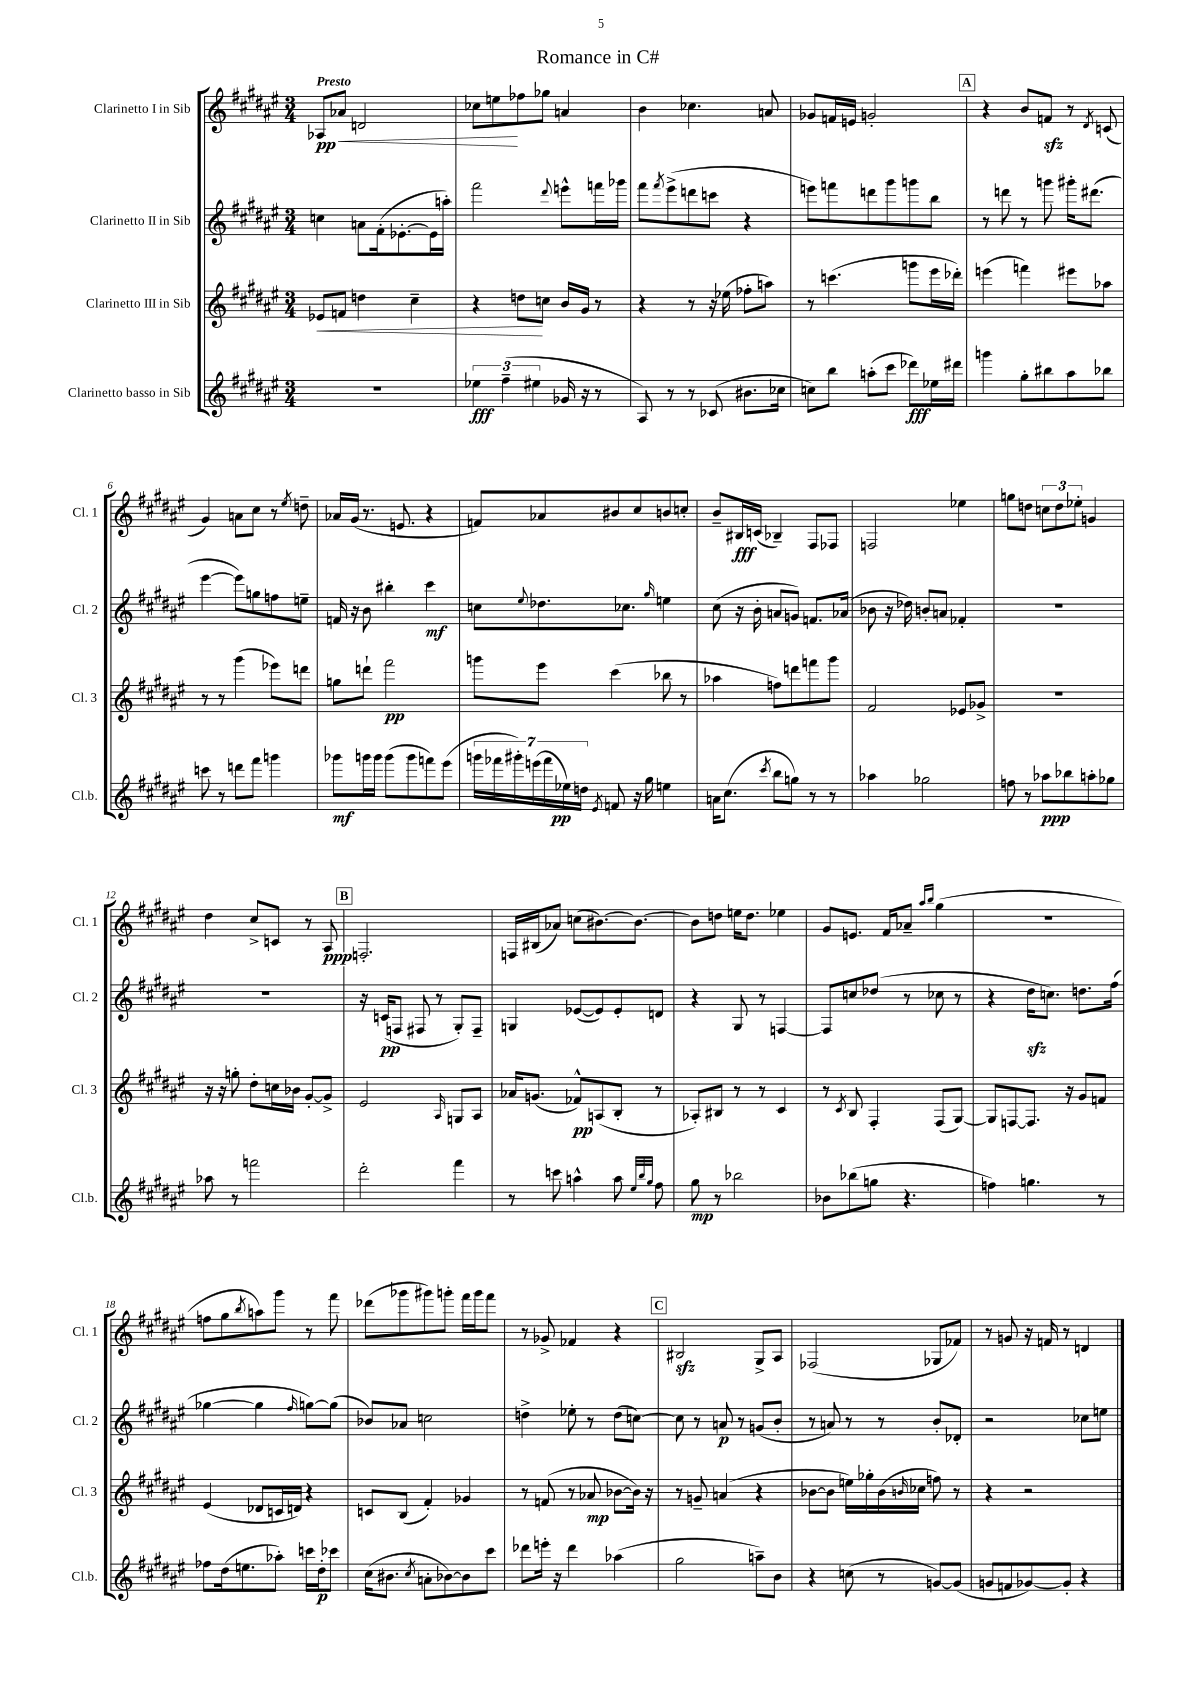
\header { title = "Romance in C#" }
<<
\new StaffGroup <<
\new Staff = "s0" \with { instrumentName = "Clarinetto I in Sib" shortInstrumentName = "Cl. 1" } {
    \clef treble \key fis \major \numericTimeSignature \time 3/4 \tempo "Presto"
    aes8\pp aes'8\< d'2 |
    ces''8 e''8\! fes''8 ges''8 a'4 |
    b'4 ces''4. a'8 |
    ges'8 f'16 e'16 g'2-. |
    \mark \markup { \box "A" } r4 b'8 f'8\sfz r8 \acciaccatura { dis'8 } c'8( |
    gis'4) a'8 cis''8 r8 \acciaccatura { eis''8 } d''8-- |
    aes'16 gis'16( r8. e'8. r4 |
    f'8) aes'8 bis'8 cis''8 b'8 c''8-. |
    b'8-- bis16\fff c'16( bes4--) fis8 fes8 |
    f2 ees''4 |
    g''8 d''8 \tuplet 3/2 { c''8 d''8 ees''8-. } g'4 |
    dis''4 cis''8-> c'8 r8 ais8\ppp |
    \mark \markup { \box "B" } f2.-. |
    f16 bis16( aes'8) c''8( bis'8.~) bis'8.~ |
    bis'8 d''8 e''16 d''8. ees''4 |
    gis'8 e'8. fis'16 aes'8-- \grace { ais''16 b''16 } gis''4( |
    R2. |
    f''8 gis''8 \acciaccatura { b''8 } a''8) gis'''8 r8 fis'''8 |
    des'''8( ges'''8 gis'''8) g'''8-. fis'''16 g'''16 fis'''8 |
    r8 ges'8-> fes'4 r4 |
    \mark \markup { \box "C" } bis2\sfz gis8-> ais8 |
    fes2( ges8 fes'8) |
    r8 g'8 r16 f'16 r8 d'4 \bar "|." |
}
\new Staff = "s1" \with { instrumentName = "Clarinetto II in Sib" shortInstrumentName = "Cl. 2" } {
    \clef treble \key fis \major \numericTimeSignature \time 3/4
    c''4 a'8 fis'16-.( ees'8.~-. ees'16 a''16-.) |
    fis'''2 \appoggiatura { dis'''8 } e'''8-^ f'''16 ges'''16 |
    fis'''8 \acciaccatura { fis'''8 } eis'''8->( d'''8 c'''8 r4 |
    e'''8) f'''8 d'''8 gis'''8 g'''8 b''8 |
    \mark \markup { \box "A" } r8 d'''8 r8 g'''8 gis'''16-. dis'''8.( |
    eis'''4~ eis'''8) g''8 f''8 e''8-- |
    f'16 r16 b'8 bis''4-. cis'''4\mf |
    c''8 \appoggiatura { eis''8 } des''8. ces''8. \grace { gis''16 } e''4 |
    cis''8( r16 b'16-. a'8 g'8) f'8. aes'16( |
    bes'8 r16 des''16) b'8-. a'8 fes'4-. |
    R2. |
    R2. |
    \mark \markup { \box "B" } r16 c'16\pp( f8 fis8 r8 gis8-.) fis8-- |
    g4 ees'8~( ees'8) ees'8-. d'8 |
    r4 gis8 r8 f4~ |
    f8 c''8 des''8( r8 ces''8 r8 |
    r4 dis''16\sfz c''8.) d''8. fis''16( |
    ges''4~ ges''4 \grace { fis''16 } g''8~) g''8( |
    bes'8) aes'8 c''2 |
    d''4-> ees''8-. r8 d''8( c''8~) |
    \mark \markup { \box "C" } c''8 r8 a'8\p r8 g'8( b'8-. |
    r8 a'8) r8 r8 b'8-. des'8-. |
    r2 ces''8 e''8 \bar "|." |
}
\new Staff = "s2" \with { instrumentName = "Clarinetto III in Sib" shortInstrumentName = "Cl. 3" } {
    \clef treble \key fis \major \numericTimeSignature \time 3/4
    ees'8\< f'8 d''4 cis''4-- |
    r4 d''8\! c''8 b'16 gis'16 r8 |
    r4 r8 r16 ees''16( fes''8-. a''8) |
    r8 c'''4.( g'''8 eis'''16 des'''16-.) |
    \mark \markup { \box "A" } e'''4( f'''4) eis'''8 aes''8 |
    r8 r8 gis'''4( ees'''8) d'''8 |
    g''8 d'''8-! fis'''2\pp |
    g'''8 eis'''8 cis'''4( bes''8 r8 |
    aes''4 f''8) d'''8 f'''8 gis'''8 |
    fis'2 ees'8 ges'8-> |
    R2. |
    r16 r16 g''8-. dis''8-. c''16 bes'16 gis'8~-. gis'8-> |
    \mark \markup { \box "B" } eis'2 \grace { ais16 } g8 ais8 |
    aes'16 g'8.( fes'8-^\pp) a8( b8-. r8 |
    aes8-.) bis8 r8 r8 cis'4 |
    r8 \acciaccatura { cis'8 } b8 fis4-. fis8( gis8~) |
    gis8 f8~ f8. r16 gis'8 f'8 |
    eis'4( des'8 c'16 d'16) r4 |
    c'8 b8( fis'4-.) ges'4 |
    r8 f'8( r8 aes'8\mp bes'8~ bes'16) r16 |
    \mark \markup { \box "C" } r8 g'8-- a'4( r4 |
    bes'8~ bes'8 e''16) ges''16-. bes'16( \grace { b'16 } ces''16 f''8) r8 |
    r4 r2 \bar "|." |
}
\new Staff = "s3" \with { instrumentName = "Clarinetto basso in Sib" shortInstrumentName = "Cl.b." } {
    \clef treble \key fis \major \numericTimeSignature \time 3/4
    R2. |
    \tuplet 3/2 { ees''4\fff fis''4--( eis''4 } ges'16 r16 r8 |
    ais8) r8 r8 ces'8( bis'8. ces''16 |
    c''8) b''8 a''8-.( cis'''8 des'''8\fff) ees''16 dis'''16 |
    \mark \markup { \box "A" } g'''4 gis''8-. bis''8 ais''8 bes''8 |
    c'''8 r8 d'''8 fis'''8 g'''4 |
    ges'''8\mf g'''16 g'''16 g'''8( g'''8 f'''8) eis'''8( |
    \tuplet 7/4 { g'''16 fes'''16 gis'''16-.) e'''16( fes'''16 ees''16\pp) d''16 } \acciaccatura { eis'8 } f'8 r16 gis''16 e''4 |
    a'16 cis''8.( \acciaccatura { cis'''8 } b''8 g''8) r8 r8 |
    aes''4 ges''2 |
    f''8 r8 aes''8\ppp bes''8 a''8-. ges''8 |
    aes''8 r8 f'''2 |
    \mark \markup { \box "B" } dis'''2-. fis'''4 |
    r8 c'''8 a''4-^ a''8 \grace { eis''32 b''32 gis''32 } fis''8 |
    gis''8\mp r8 bes''2 |
    bes'8 bes''8( g''8 r4. |
    f''4) g''4. r8 |
    fes''8 dis''16( e''8. aes''8-.) c'''16 dis''16-.\p ces'''8 |
    cis''16( bis'8. \acciaccatura { cis''8 } a'8-. bes'8~) bes'8 cis'''8 |
    des'''8 e'''16-. r16 des'''4 aes''4( |
    \mark \markup { \box "C" } gis''2 a''8--) b'8 |
    r4 c''8( r8 g'8~) g'8( |
    g'8 f'8 ges'8~) ges'8-. r4 \bar "|." |
}
>>
>>
